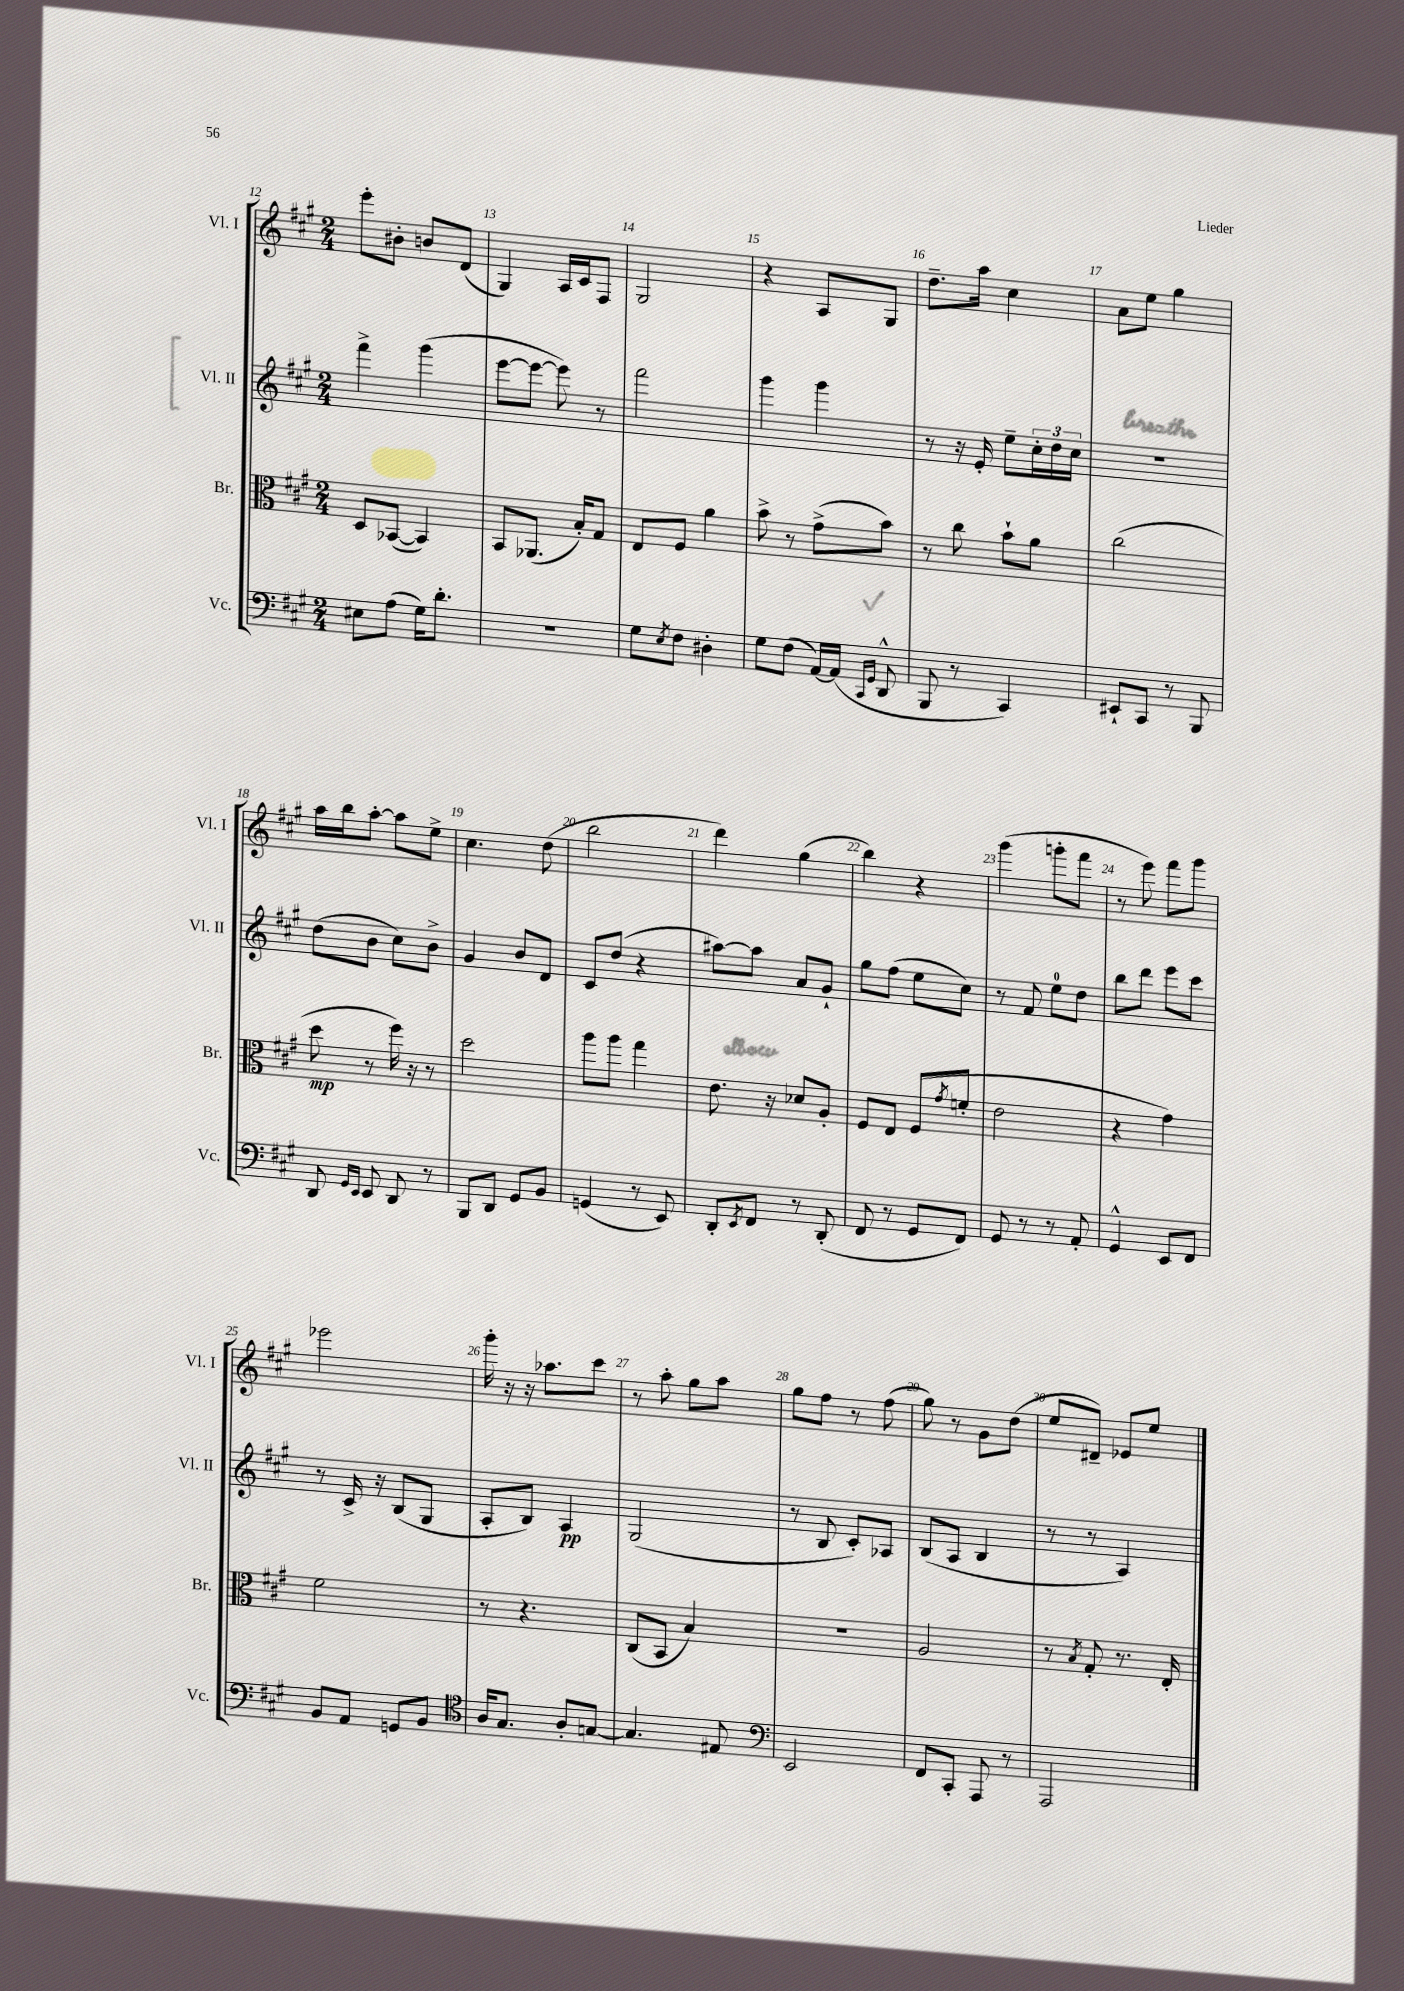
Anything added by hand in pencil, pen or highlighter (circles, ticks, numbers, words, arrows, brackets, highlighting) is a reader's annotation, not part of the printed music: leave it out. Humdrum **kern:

**kern	**kern	**kern	**kern
*staff4	*staff3	*staff2	*staff1
*clefF4	*clefC3	*clefG2	*clefG2
*k[f#c#g#]	*k[f#c#g#]	*k[f#c#g#]	*k[f#c#g#]
*M2/4	*M2/4	*M2/4	*M2/4
8E#\L	8D/L	4fff#^\	8eee'\L
(8A\J	([8BB-/J	.	8b#'\J
16G#\LK)	4BB-/])	(4ggg#\	8b/L
8.d'\J	.	.	.
.	.	.	(8d/J
=	=	=	=
2r	8BB/L	[8eee\L	4G#/)
.	(8.AA-/J	8eee\_J	.
.	.	8eee\])	16A/LL
.	16B'/LK)	.	16c#/J
.	8G#/J	8r	8F#/J
=	=	=	=
8G#\L	8E/L	2fff#\	2G#/
8qE/	.	.	.
8F#\J	8F#/J	.	.
4D#'\	4a\	.	.
=	=	=	=
8G#\L	8b^\	4ggg#\	4r
(8F#\J	8r	.	.
[16AA/LL)	(8g#^\L	4ggg#\	8A/L
(16AA/]JJ	.	.	.
16qqCC#/LL	.	.	.
16qqGG#/JJ	.	.	.
8DD^^/	8b\J)	.	8G#/J
=	=	=	=
8BBB/	8r	8r	8.dd~\L
8r	8cc#\	16r	.
.	.	16e'/	16aa\Jk
4CC#/)	8b`\L	8ee~\L	4cc#\
.	8a\J	24cc#'\L	.
.	.	24dd\	.
.	.	24cc#\JJ	.
=	=	=	=
8EE#`/L	(2cc#\	2r	8a\L
8CC#/J	.	.	8ee\J
8r	.	.	4gg#\
8BBB/	.	.	.
=	=	=	=
8DD/	8dd\	(8dd\L	16aa\LL
.	.	.	16bb\J
16qqGG#/LL	.	.	.
16qqEE/JJ	.	.	.
8EE/	8r	8b\J	[8aa'\J
8DD/	16ff#\)	8cc#\L)	8aa\]L
.	16r	.	.
8r	8r	8b^\J	8ee^\J
=	=	=	=
8BBB/L	2dd\	4g#/	4.cc#\
8DD/J	.	.	.
8GG#/L	.	8b/L	.
8BB/J	.	8d/J	(8dd\
=	=	=	=
(4GG/	8aa\L	8c#/L	2bb\
.	8aa\J	(8dd/J	.
8r	4gg#\	4r	.
8EE/)	.	.	.
=	=	=	=
8DD'/L	8.e\	[8aa#\L)	4ddd\)
8qEE/	.	.	.
8FF#/J	.	8aa#\]J	.
.	16r	.	.
8r	8d-/L	8a/L	(4gg#\
(8DD'/	8A'/J	8g#`/J	.
=	=	=	=
8FF#/	8F#/L	8gg#\L	4bb\)
8r	8E/J	(8ff#\J	.
8GG#/L	(8F#/L	8ee\L	4r
.	8qg#/	.	.
8FF#/J)	8f'/J	8cc#\J)	.
=	=	=	=
8GG#/	2e\	8r	(4ggg#\
8r	.	8f#/	.
8r	.	8ee\L	8ggg'\L
8AA'/	.	8dd\J	8fff#\J
=	=	=	=
4GG#^^/	4r	8bb\L	8r
.	.	8ddd\J	8eee\)
8EE/L	4g#\)	8eee\L	8fff#\L
8FF#/J	.	8ccc#\J	8ggg#\J
=	=	=	=
8BB/L	2f#\	8r	2eee-\
8AA/J	.	16c#^/	.
.	.	16r	.
8GG/L	.	(8B/L	.
8BB/J	.	8G#/J	.
=	=	=	=
*clefC4	*	*	*
16A/LK	8r	8A'/L	16ggg#'\
8.G#/J	.	.	16r
.	4.r	8B/J)	16r
.	.	.	8.aa-\L
8A'/L	.	4A/	.
[8G/J	.	.	8ccc#\J
=	=	=	=
4.G/]	(8C#/L	(2G#/	8r
.	8BB/J	.	8aa'\
.	4B/)	.	8gg#\L
8E#/	.	.	8aa\J
=	=	=	=
*clefF4	*	*	*
2EE/	2r	8r	8gg#\L
.	.	8B/	8ff#\J
.	.	8c#'/L)	8r
.	.	8A-/J	(8ff#\
=	=	=	=
8FF#/L	2A/	(8B/L	8gg#\)
8CC#'/J	.	8A/J	8r
8AAA/	.	4B/	8g#\L
8r	.	.	(8dd\J
=	=	=	=
2AAA/	8r	8r	8ee/L
.	8qB/	.	.
.	8G#'/	8r	8d#~/J)
.	8.r	4A/)	8e-/L
.	.	.	8ee/J
.	16E'/	.	.
==	==	==	==
*-	*-	*-	*-
